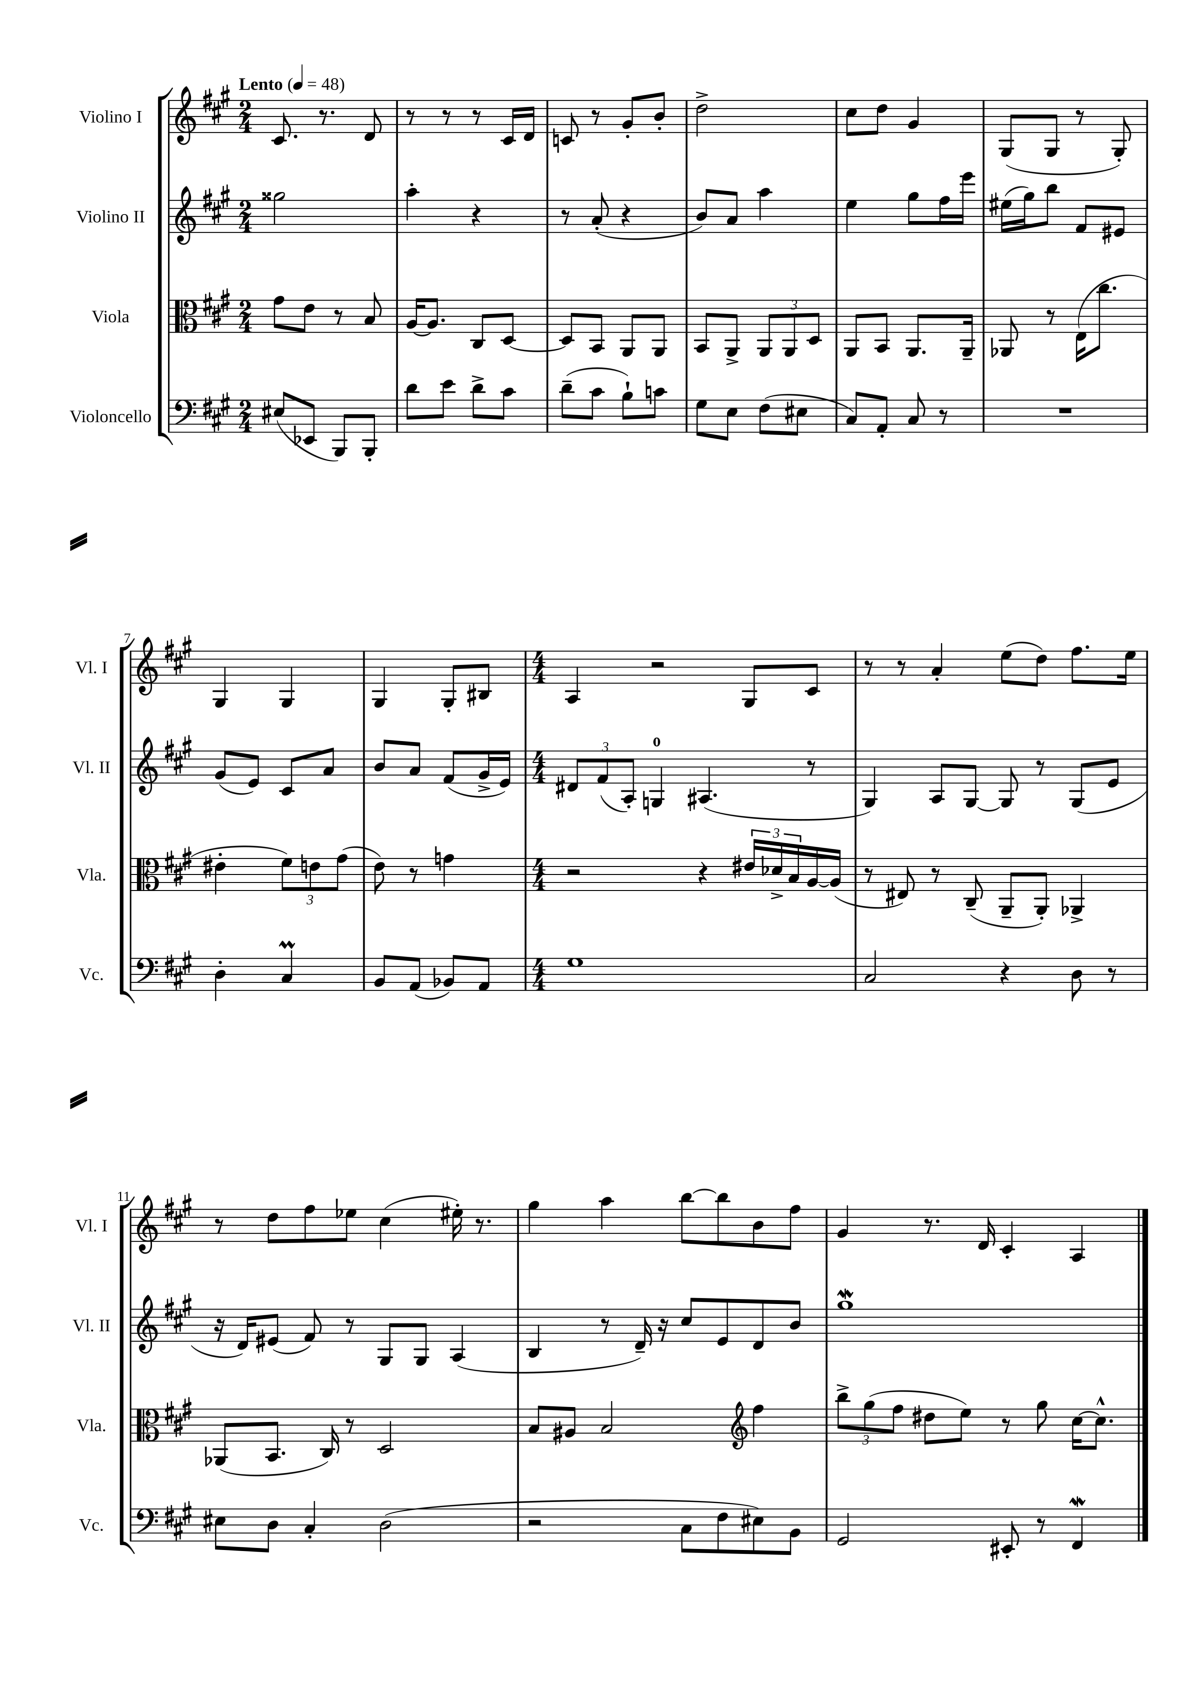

**kern	**kern	**kern	**kern
*staff4	*staff3	*staff2	*staff1
*clefF4	*clefC3	*clefG2	*clefG2
*k[f#c#g#]	*k[f#c#g#]	*k[f#c#g#]	*k[f#c#g#]
*M2/4	*M2/4	*M2/4	*M2/4
*MM48	*MM48	*MM48	*MM48
(8E#	8g#	2gg##	8.c#
8EE-	8e	.	.
.	.	.	8.r
8BBB)	8r	.	.
8BBB'	8B	.	8d
=	=	=	=
8d	[16A	4aa'	8r
.	8.A]	.	.
8e	.	.	8r
8d^	8C#	4r	8r
8c#	[8D	.	16c#
.	.	.	16d
=	=	=	=
(8d~	8D]	8r	8c
8c#	8BB	(8a'	8r
8B`)	8AA	4r	8g#'
8c	8AA	.	8b'
=	=	=	=
8G#	8BB	8b)	2dd^
8E	8AA^	8a	.
(8F#	12AA	4aa	.
.	12AA	.	.
8E#	.	.	.
.	12D	.	.
=	=	=	=
8C#)	8AA	4ee	8cc#
8AA'	8BB	.	8dd
8C#	8.AA	8gg#	4g#
8r	.	16ff#	.
.	16AA~	16eee	.
=	=	=	=
2r	8AA-	(16ee#	(8G#
.	.	16gg#)	.
.	8r	8bb	8G#
.	(16E	8f#	8r
.	8.cc#	.	.
.	.	8e#	8G#')
=	=	=	=
4D'	4e#'	(8g#	4G#
.	.	8e)	.
4C#	12f#)	8c#	4G#
.	12e	.	.
.	.	8a	.
.	(12g#	.	.
=	=	=	=
8BB	8e)	8b	4G#
(8AA	8r	8a	.
8BB-)	4g	(8f#	8G#'
8AA	.	16g#^	8B#
.	.	16e)	.
=	=	=	=
*M4/4	*M4/4	*M4/4	*M4/4
1G#	2r	12d#	4A
.	.	(12f#	.
.	.	12A')	.
.	.	4G	2r
.	4r	(4.A#	.
.	24e#	.	8G#
.	24d-^	.	.
.	24B	.	.
.	[16A	8r	8c#
.	(16A]	.	.
=	=	=	=
2C#	8r	4G#)	8r
.	8E#)	.	8r
.	8r	8A	4a'
.	(8C#~	[8G#	.
4r	8AA~	8G#]	(8ee
.	8AA')	8r	8dd)
8D	4AA-^	(8G#	8.ff#
8r	.	8e	.
.	.	.	16ee
=	=	=	=
8E#	(8AA-	16r	8r
.	.	16d)	.
8D	8.BB	(8e#	8dd
4C#'	.	8f#)	8ff#
.	16C#)	.	.
.	8r	8r	8ee-
(2D	2D	8G#	(4cc#
.	.	8G#	.
.	.	(4A	16ee#')
.	.	.	8.r
=	=	=	=
2r	8B	4B	4gg#
.	8A#	.	.
.	2B	8r	4aa
.	.	16d~)	.
.	.	16r	.
8C#	.	8cc#	[8bb
8F#	.	8e	8bb]
*	*clefG2	*	*
8E#)	4ff#	8d	8b
8BB	.	8b	8ff#
=	=	=	=
2GG#	12bb^	1gg#	4g#
.	(12gg#	.	.
.	12ff#	.	.
.	8dd#	.	8.r
.	8ee)	.	.
.	.	.	16d
8EE#'	8r	.	4c#'
8r	8gg#	.	.
4FF#	[16cc#	.	4A
.	8.cc#^^]	.	.
==	==	==	==
*-	*-	*-	*-
